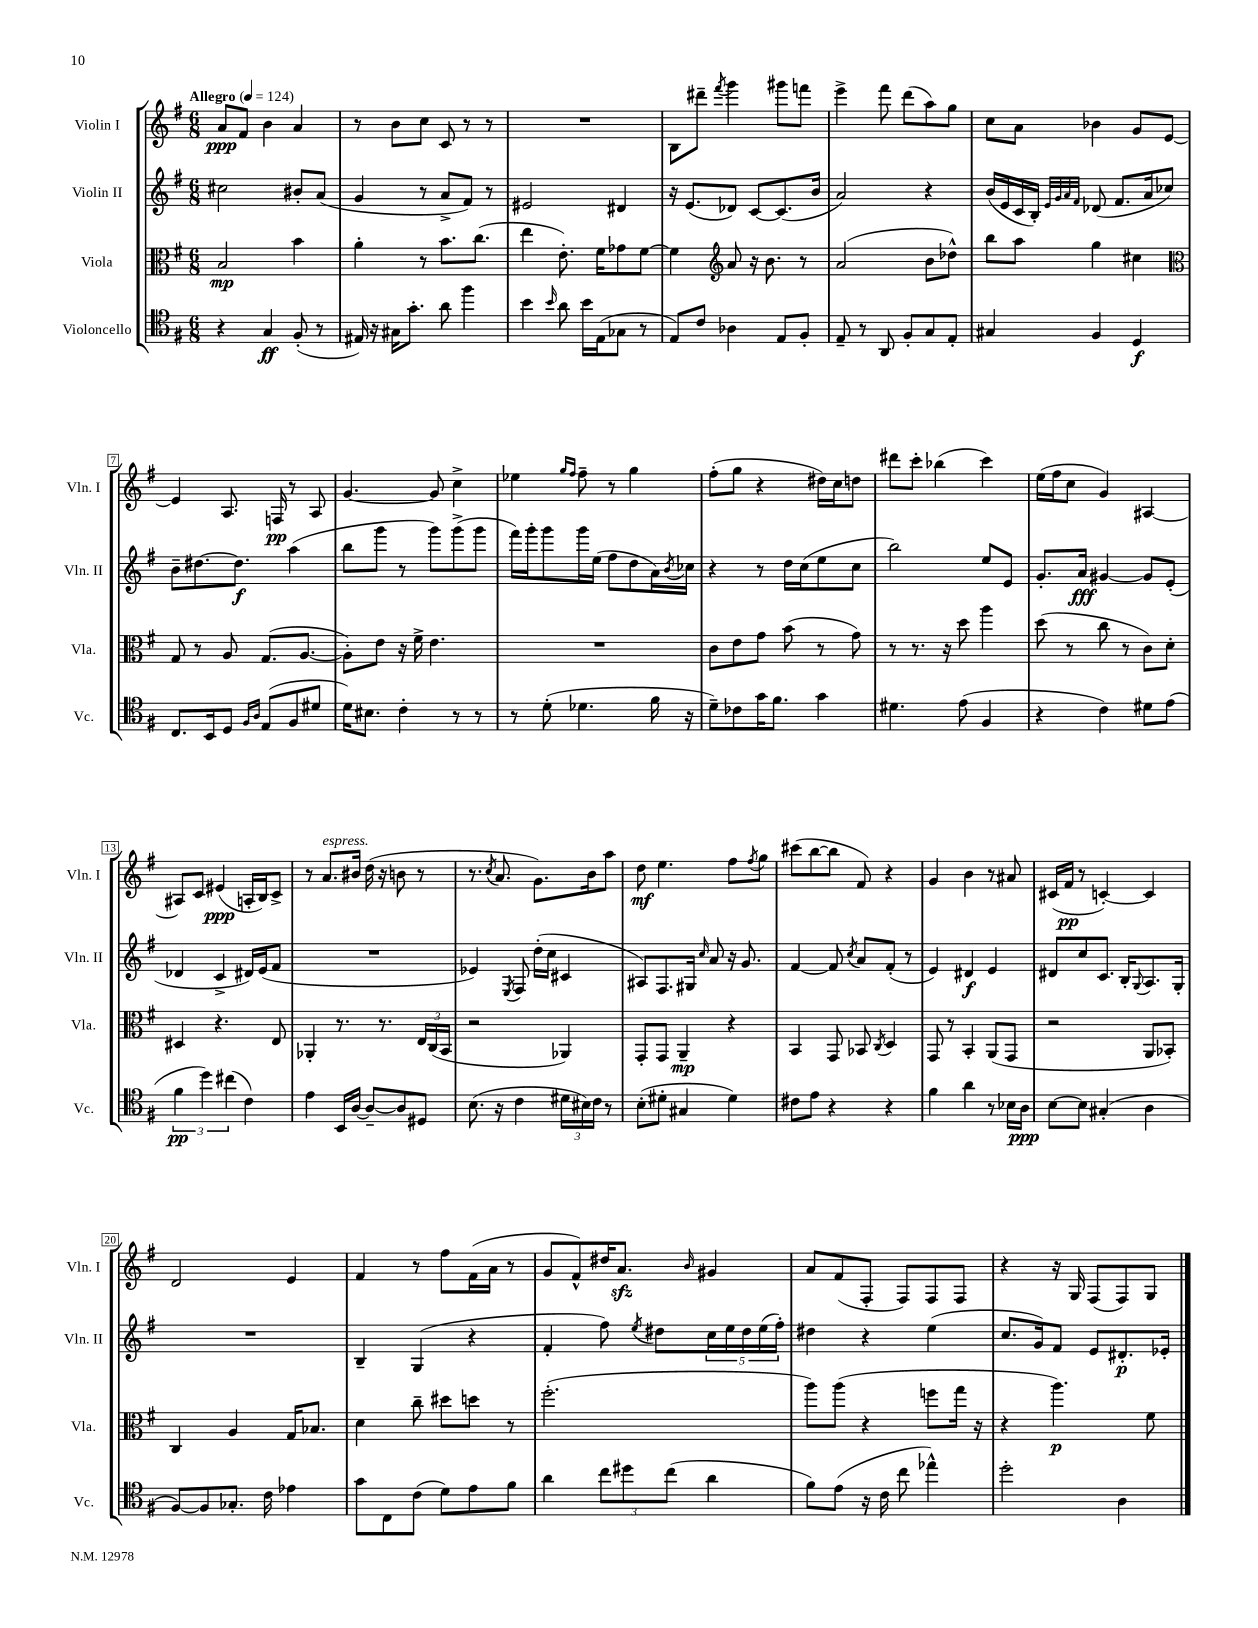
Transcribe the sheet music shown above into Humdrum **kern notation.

**kern	**dynam	**kern	**dynam	**kern	**dynam	**kern	**dynam
*part4	*part4	*part3	*part3	*part2	*part2	*part1	*part1
*staff4	*staff4	*staff3	*staff3	*staff2	*staff2	*staff1	*staff1
*I"Violoncello	*	*I"Viola	*	*I"Violin II	*	*I"Violin I	*
*I'Vc.	*	*I'Vla.	*	*I'Vln. II	*	*I'Vln. I	*
*clefC4	*	*clefC3	*	*clefG2	*	*clefG2	*
*k[f#]	*	*k[f#]	*	*k[f#]	*	*k[f#]	*
*M6/8	*	*M6/8	*	*M6/8	*	*M6/8	*
*MM124	*	*MM124	*	*MM124	*	*MM124	*
=1	=1	=1	=1	=1	=1	=1	=1
!	!	!	!	!	!	!LO:TX:a:B:t=Allegro	!
4r	.	2B/	mp	2cc#X\	.	8a/L	ppp
.	.	.	.	.	.	8f#/J	.
4G/	ff	.	.	.	.	4b\	.
(8F#'/	.	4b\	.	8b#X'/L	.	4a/	.
8r	.	.	.	(8a/J	.	.	.
=2	=2	=2	=2	=2	=2	=2	=2
16E#X/)	.	4a'\	.	4g/	.	8r	.
16r	.	.	.	.	.	.	.
16G#X\KL	.	.	.	.	.	8b\L	.
8.g'\J	.	.	.	.	.	.	.
.	.	8r	.	8r	.	8cc\J	.
8a\	.	8.b\L	.	8a^/L	.	8c/	.
4ff#\	.	.	.	8f#/J)	.	8r	.
.	.	(8.cc\J	.	.	.	.	.
.	.	.	.	8r	.	8r	.
=3	=3	=3	=3	=3	=3	=3	=3
4b\	.	4ee\	.	2e#X/	.	2.r	.
16qqb/	.	.	.	.	.	.	.
8a\	.	8.e'\)	.	.	.	.	.
16b\LL	.	.	.	.	.	.	.
(16E\J	.	16f#\KL	.	.	.	.	.
8G-X\J	.	8g-X\	.	4d#X/	.	.	.
8r	.	[8f#\J	.	.	.	.	.
=4	=4	=4	=4	=4	=4	=4	=4
8E/L)	.	4f#\]	.	16r	.	8B\L	.
.	.	.	.	(8.e/L	.	.	.
8c/J	.	.	.	.	.	8ddd#X~\J	.
*	*	*clefG2	*	*	*	*	*
.	.	.	.	.	.	8qfff#/	.
4A-X\	.	8a/	.	8d-X/J)	.	4ggg\	.
.	.	16r	.	[8c/L	.	.	.
.	.	8.b\	.	.	.	.	.
8E/L	.	.	.	(8.c/]	.	8ggg#X\L	.
8F#'/J	.	8r	.	.	.	8fffn\J	.
.	.	.	.	16b/Jk	.	.	.
=5	=5	=5	=5	=5	=5	=5	=5
8E~/	.	(2a/	.	2a/)	.	4eee^\	.
8r	.	.	.	.	.	.	.
8AA/	.	.	.	.	.	8fff#\	.
8F#'/L	.	.	.	.	.	(8ddd\L	.
8G/	.	8b\L	.	4r	.	8aa\)	.
8E'/J	.	8dd-X^^\J)	.	.	.	8gg\J	.
=6	=6	=6	=6	=6	=6	=6	=6
4G#X/	.	8bb\L	.	(16b/LL	.	8cc\L	.
.	.	.	.	16e/	.	.	.
.	.	8aa\J	.	16c/	.	8a\J	.
.	.	.	.	16B'/JJ)	.	.	.
.	.	.	.	32qqe/LLL	.	.	.
.	.	.	.	32qqg/	.	.	.
.	.	.	.	32qqa/	.	.	.
.	.	.	.	32qqf#/JJJ	.	.	.
4F#/	.	4gg\	.	(8d-X/	.	4b-X\	.
.	.	.	.	8.f#/L	.	.	.
4D/	f	4cc#X\	.	.	.	8g/L	.
.	.	.	.	16a/k	.	.	.
.	.	.	.	8cc-X/J)	.	[8e/J	.
!!LO:LB:g=z
=7	=7	=7	=7	=7	=7	=7	=7
*	*	*clefC3	*	*	*	*	*
8.C/L	.	8G/	.	8b~\L	.	4e/]	.
.	.	8r	.	[8.dd#X\	.	.	.
16BB/k	.	.	.	.	.	.	.
8D/J	.	8A/	.	.	.	8.A/	.
.	.	.	.	8.dd#\J]	f	.	.
16qqF#/LL	.	.	.	.	.	.	.
16qqA/JJ	.	.	.	.	.	.	.
(8E/L	.	(8.G/L	.	.	.	.	.
.	.	.	.	.	.	16Fn/	pp
8F#/	.	.	.	(4aa\	.	8r	.
.	.	[8.A/J	.	.	.	.	.
8d#X/J	.	.	.	.	.	8A/	.
=8	=8	=8	=8	=8	=8	=8	=8
16d\KL)	.	8A'\L])	.	8bb\L	.	[4.g/	.
8.B#X\J	.	.	.	.	.	.	.
.	.	8e\J	.	8ggg\J	.	.	.
4c'\	.	16r	.	8r	.	.	.
.	.	16f#^\	.	.	.	.	.
.	.	4.e\	.	8ggg\L)	.	8g/]	.
8r	.	.	.	(8ggg^\	.	4cc^\	.
8r	.	.	.	8ggg\J	.	.	.
=9	=9	=9	=9	=9	=9	=9	=9
8r	.	2.r	.	16fff#\LL)	.	4ee-X\	.
.	.	.	.	16ggg'\J	.	.	.
(8d'\	.	.	.	8ggg\	.	.	.
.	.	.	.	.	.	16qqgg/LL	.
.	.	.	.	.	.	16qqff#/JJ	.
4.d-X\	.	.	.	16ggg\L	.	8ff#~\	.
.	.	.	.	(16ee\JJ	.	.	.
.	.	.	.	8ff#\L	.	8r	.
.	.	.	.	8dd\	.	4gg\	.
16f#\	.	.	.	16a\L)	.	.	.
.	.	.	.	8qb/	.	.	.
16r	.	.	.	16cc-X\JJ	.	.	.
=10	=10	=10	=10	=10	=10	=10	=10
8d~\L)	.	8c\L	.	4r	.	(8ff#'\L	.
8c-X\	.	8e\	.	.	.	8gg\J	.
16g\K	.	8g\J	.	8r	.	4r	.
8.f#\J	.	.	.	.	.	.	.
.	.	(8b\	.	16dd\LL	.	.	.
.	.	.	.	(16cc\J	.	.	.
4g\	.	8r	.	8ee\	.	16dd#X\LL)	.
.	.	.	.	.	.	16cc\J	.
.	.	8g\)	.	8cc\J	.	8ddn\J	.
=11	=11	=11	=11	=11	=11	=11	=11
4.d#X\	.	8r	.	2bb\)	.	8ddd#X\L	.
.	.	8.r	.	.	.	8ccc'\J	.
.	.	.	.	.	.	(4bb-X\	.
.	.	16r	.	.	.	.	.
(8e\	.	8dd\	.	.	.	.	.
4F#/	.	4aa\	.	8ee/L	.	4ccc\)	.
.	.	.	.	8e/J	.	.	.
=12	=12	=12	=12	=12	=12	=12	=12
4r	.	(8dd\	.	8.g'/L	.	(16ee\LL	.
.	.	.	.	.	.	16ff#\J	.
.	.	8r	.	.	.	8cc\J	.
.	.	.	.	16a/Jk	fff	.	.
4c\)	.	8cc\	.	[4g#X/	.	4g/)	.
.	.	8r	.	.	.	.	.
8d#X\L	.	8c\L)	.	8g#/L]	.	[4A#X/	.
(8e\J	.	8d'\J	.	(8e'/J	.	.	.
!!LO:LB:g=z
=13	=13	=13	=13	=13	=13	=13	=13
6f#\	pp	4D#X/	.	4d-X/	.	8A#X/L]	.
.	.	.	.	.	.	8c/J	.
6dd\)	.	.	.	.	.	.	.
.	.	4.r	.	4c^/	.	(4e#X/	ppp
(6cc#X\	.	.	.	.	.	.	.
4c\)	.	.	.	16d#X/LL)	.	16An'/LL	.
.	.	.	.	(16e/J	.	16B/J)	.
.	.	8E/	.	8f#/J	.	8c^/J	.
=14	=14	=14	=14	=14	=14	=14	=14
4e\	.	4AA-X'/	.	2.r	.	8r	.
!	!	!	!	!	!	!LO:TX:a:i:t=espress.	!
.	.	.	.	.	.	8.a/L	.
16BB/LL	.	8.r	.	.	.	.	.
[16A/JJ	.	.	.	.	.	16b#X/Jk	.
8A~/L_	.	.	.	.	.	(16dd\	.
.	.	8.r	.	.	.	16r	.
8A/]	.	.	.	.	.	8bn\	.
8D#X/J	.	24E/LL	.	.	.	8r	.
.	.	(24C/	.	.	.	.	.
.	.	24BB/JJ	.	.	.	.	.
=15	=15	=15	=15	=15	=15	=15	=15
(8.B\	.	2r	.	4e-X/)	.	8.r	.
.	.	.	.	.	.	8qcc/	.
16r	.	.	.	.	.	8.a/	.
.	.	.	.	8qE/	.	.	.
4c\	.	.	.	8F#/	.	.	.
.	.	.	.	(16dd'\LL	.	8.g\L)	.
.	.	.	.	16cc\JJ	.	.	.
24d#X\LL	.	4AA-X/)	.	4c#X/	.	.	.
24B#X\)	.	.	.	.	.	.	.
.	.	.	.	.	.	16b\k	.
24c\JJ	.	.	.	.	.	.	.
8r	.	.	.	.	.	8aa\J	.
=16	=16	=16	=16	=16	=16	=16	=16
(8B'\L	.	8GG'/L	.	8A#X/L)	.	8dd\	mf
8d#X'\J	.	8GG/J	.	8.F#/	.	4.ee\	.
4G#X/	.	4AA~/	mp	.	.	.	.
.	.	.	.	16G#X/Jk	.	.	.
.	.	.	.	16qqcc/	.	.	.
.	.	.	.	8a/	.	.	.
4d#\)	.	4r	.	16r	.	8ff#\L	.
.	.	.	.	8.g/	.	.	.
.	.	.	.	.	.	8qff#/	.
.	.	.	.	.	.	8gg\J	.
=17	=17	=17	=17	=17	=17	=17	=17
8c#X\L	.	4BB/	.	[4f#/	.	(8ccc#X\L	.
8e\J	.	.	.	.	.	[8bb\	.
4r	.	8GG/	.	8f#/]	.	8bb\J]	.
.	.	.	.	8qcc/	.	.	.
.	.	8BB-X/	.	8a/L	.	8f#/)	.
.	.	8qC/	.	.	.	.	.
4r	.	4D/	.	(8f#'/J	.	4r	.
.	.	.	.	8r	.	.	.
=18	=18	=18	=18	=18	=18	=18	=18
4f#\	.	8GG/	.	4e/)	.	4g/	.
.	.	8r	.	.	.	.	.
4a\	.	4BB'/	.	4d#X/	f	4b\	.
8r	.	(8AA/L	.	4e/	.	8r	.
16B-X\LL	.	8GG/J	.	.	.	8a#X/	.
16A\JJ	ppp	.	.	.	.	.	.
=19	=19	=19	=19	=19	=19	=19	=19
[8B\L	.	2r	.	8d#X/L	.	(16c#X/LL	.
.	.	.	.	.	.	16f#/JJ	pp
8B\J]	.	.	.	8cc/	.	8r	.
(4G#X'/	.	.	.	8.c/J	.	[4cn'/)	.
.	.	.	.	16B'/KL	.	.	.
.	.	.	.	8qqG/	.	.	.
4A\	.	8AA/L	.	8.A/	.	4c/]	.
.	.	8BB-X'/J)	.	.	.	.	.
.	.	.	.	16G'/Jk	.	.	.
!!LO:LB:g=z
=20	=20	=20	=20	=20	=20	=20	=20
[8F#/L)	.	4C/	.	2.r	.	2d/	.
8F#/]	.	.	.	.	.	.	.
8.G-X'/J	.	4A/	.	.	.	.	.
16c\	.	.	.	.	.	.	.
4e-X\	.	16G/KL	.	.	.	4e/	.
.	.	8.B-X/J	.	.	.	.	.
=21	=21	=21	=21	=21	=21	=21	=21
8g\L	.	4d\	.	4B~/	.	4f#/	.
8C\	.	.	.	.	.	.	.
(8c\J	.	8cc~\	.	(4G/	.	8r	.
8d\L)	.	8dd#X\L	.	.	.	8ff#\L	.
8e\	.	8ddn\J	.	4r	.	(16f#\L	.
.	.	.	.	.	.	16a\JJ	.
8f#\J	.	8r	.	.	.	8r	.
=22	=22	=22	=22	=22	=22	=22	=22
4a\	.	(2.ff#'\	.	4f#'/	.	8g/L	.
.	.	.	.	.	.	8f#^^/)	.
12cc\L	.	.	.	8ff#\)	.	16dd#X/K	.
.	.	.	.	.	.	8.azz/J	.
12dd#X\	.	.	.	.	.	.	.
.	.	.	.	8qee/	.	.	.
.	.	.	.	8dd#X\L	.	.	.
(12cc\J	.	.	.	.	.	.	.
.	.	.	.	.	.	16qqb/	.
4a\	.	.	.	20cc\L	.	4g#X/	.
.	.	.	.	20ee\	.	.	.
.	.	.	.	20dd#\	.	.	.
.	.	.	.	(20ee\	.	.	.
.	.	.	.	20ff#'\JJ)	.	.	.
=23	=23	=23	=23	=23	=23	=23	=23
8f#\L)	.	8aa\L)	.	4dd#X\	.	8a/L	.
(8e\J	.	(8aa\J	.	.	.	(8f#/	.
16r	.	4r	.	4r	.	8F#'/J	.
16c\	.	.	.	.	.	.	.
8cc\	.	.	.	.	.	8F#/L)	.
4ee-X^^\)	.	8ffn\L	.	(4ee\	.	8F#/	.
.	.	16gg\Jk	.	.	.	8F#/J	.
.	.	16r	.	.	.	.	.
=24	=24	=24	=24	=24	=24	=24	=24
2dd'\	.	4r	.	8.cc/L	.	4r	.
.	.	.	.	16g/k)	.	.	.
.	.	4.aa\)	p	8f#/J	.	16r	.
.	.	.	.	.	.	16G/	.
.	.	.	.	8e/L	.	(8F#/L	.
4A\	.	.	.	8.d#X'/	p	8F#/)	.
.	.	8f#\	.	.	.	8G/J	.
.	.	.	.	16e-X'/Jk	.	.	.
==	==	==	==	==	==	==	==
*-	*-	*-	*-	*-	*-	*-	*-
